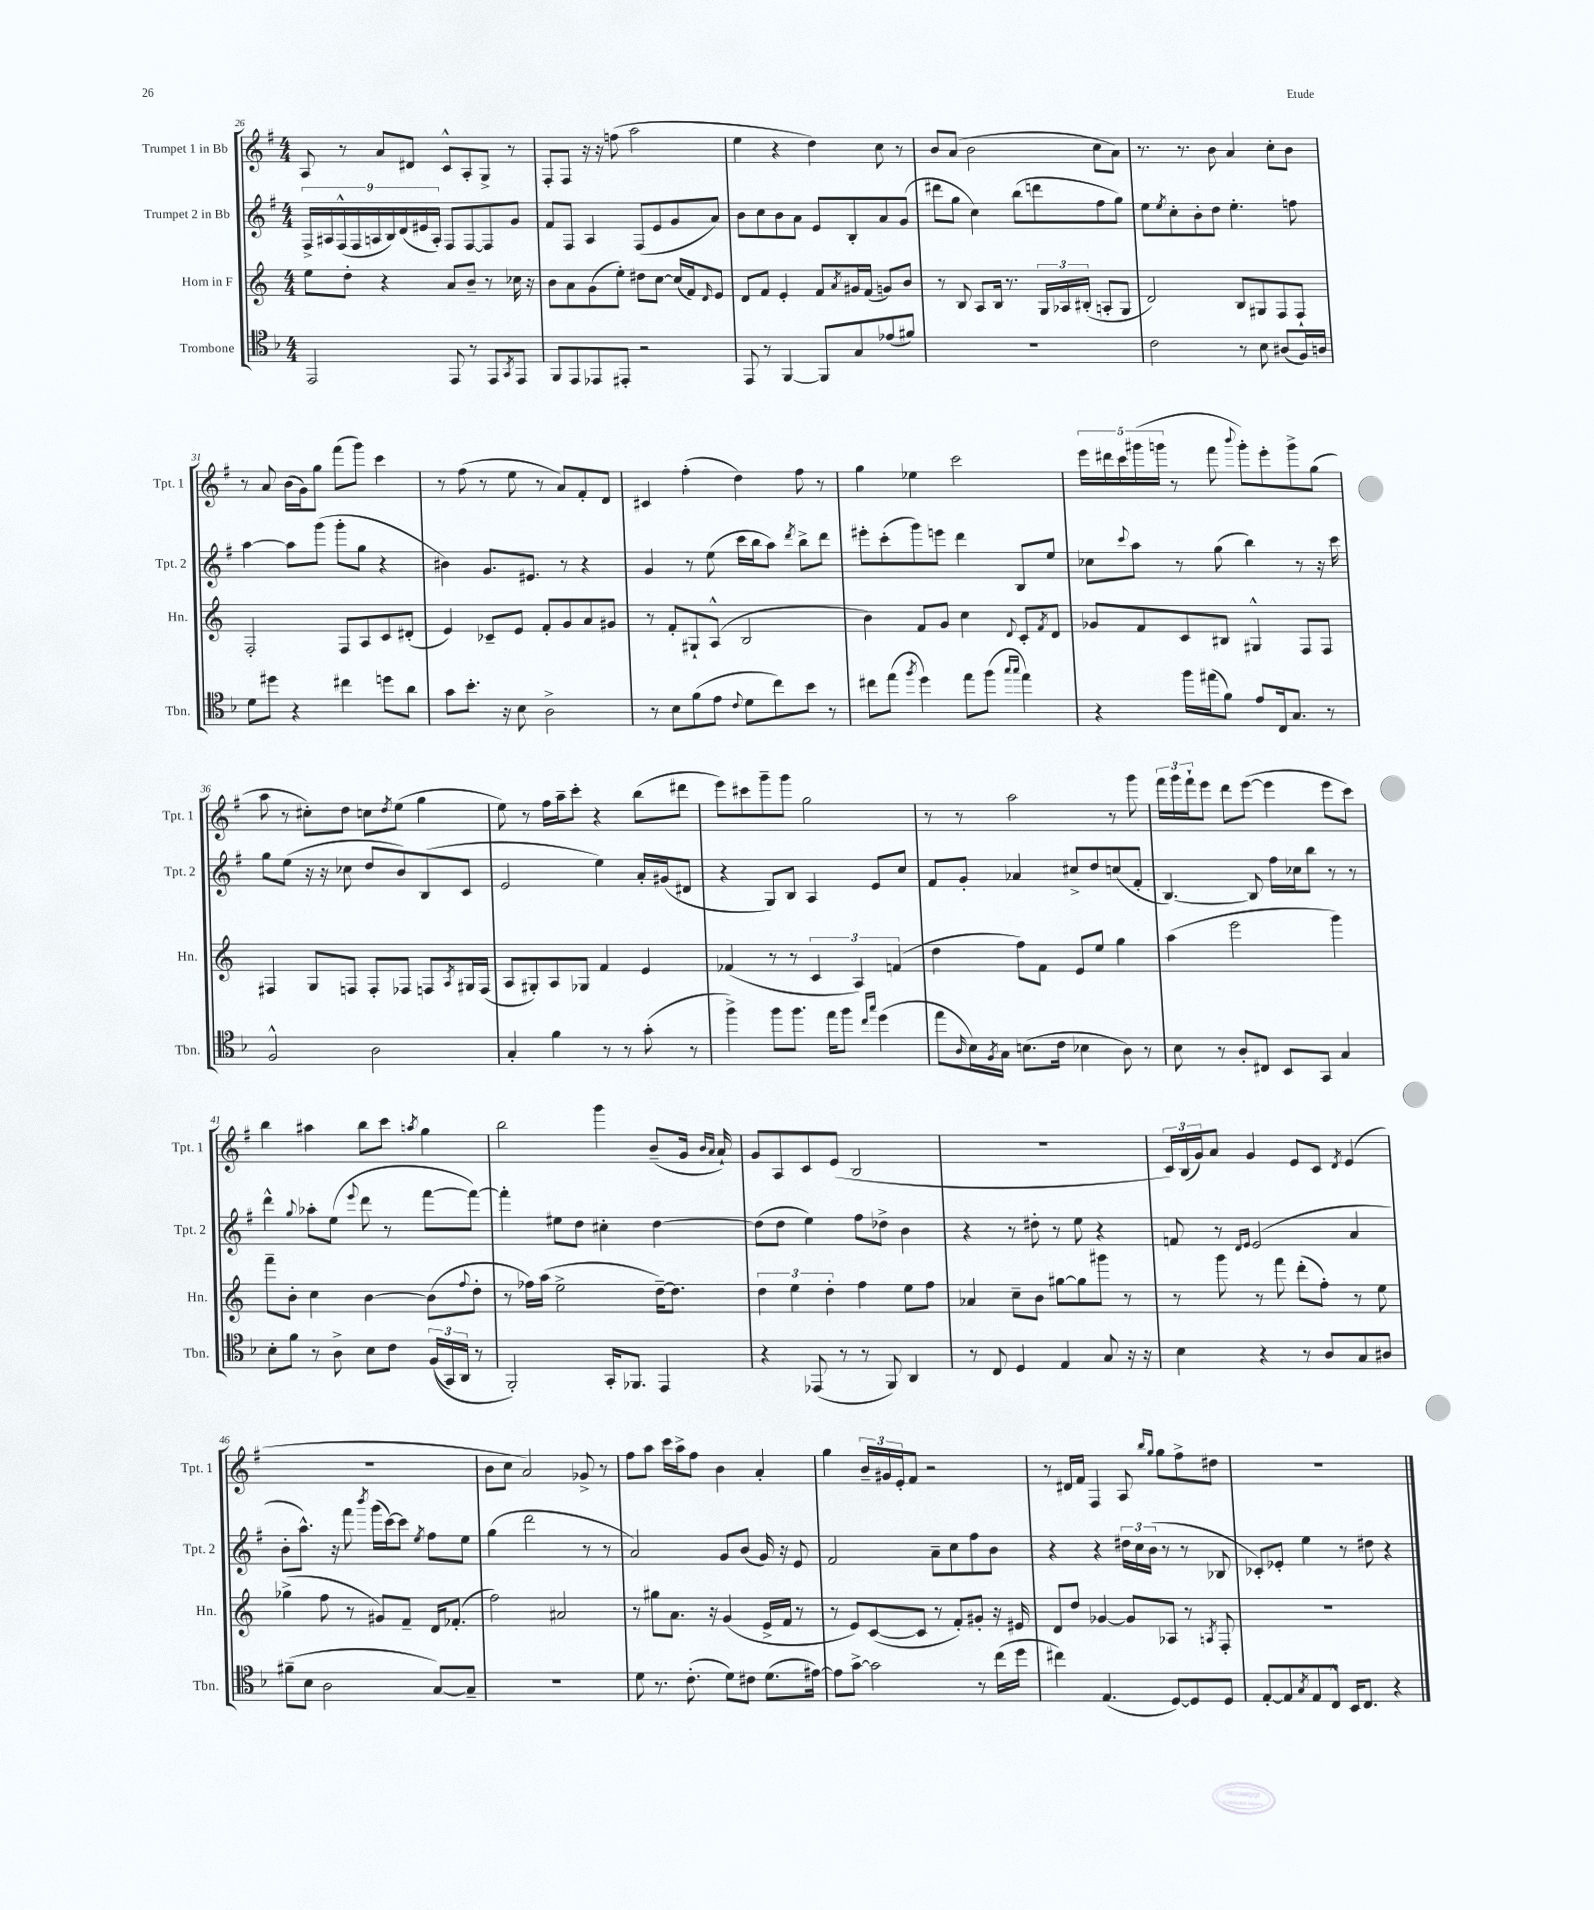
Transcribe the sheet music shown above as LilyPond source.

<<
\new StaffGroup <<
\new Staff = "s0" \with { instrumentName = "Trumpet 1 in Bb" shortInstrumentName = "Tpt. 1" } {
    \clef treble \key g \major \numericTimeSignature \time 4/4
    a8 r8 a'8 dis'8 c'8-^ a8-. g8-> r8 |
    fis8-. fis8 r16 r16 f''8( a''2 |
    e''4 r4 d''4) c''8 r8 |
    b'8 a'8( b'2 c''8 a'8) |
    r8. r8. b'8 a'4 c''8-. b'8 |
    r8 a'8 b'16( g'16) g''8 fis'''8( g'''8) c'''4 |
    r8 fis''8( r8 e''8 r8 a'8) fis'8-. d'8 |
    cis'4 fis''4-.( d''4) fis''8 r8 |
    g''4 ees''4 c'''2 |
    \tuplet 5/4 { e'''16 dis'''16 c'''16 gis'''16( g'''16 } r8 fis'''8 \appoggiatura { b'''8 } g'''8-.) e'''8-. g'''8-> g''8( |
    a''8 r8 cis''8-.) d''8 c''8 \acciaccatura { d''8 } e''8( g''4 |
    e''8) r8 fis''16 a''16-- c'''8-. r4 b''8( dis'''8 |
    e'''8) cis'''8 g'''8-- g'''8 g''2 |
    r8 r8 a''2 r8 g'''8 |
    \tuplet 3/2 { fis'''16 g'''16 fis'''16-! } e'''8 d'''8 e'''8~( e'''4 e'''8 c'''8) |
    b''4 ais''4 b''8 c'''8 \acciaccatura { a''8 } g''4 |
    b''2 g'''4 b'8--( g'16 \grace { b'16 a'16 } a'16-!) |
    g'8 a8 c'8 e'8( b2 |
    R1 |
    \tuplet 3/2 { c'16) b16( g'16) } a'8 g'4 e'8 c'8 \acciaccatura { d'8 } e'4( |
    R1 |
    b'8 c''8 a'2) ges'8-> r8 |
    fis''8 a''8 c'''16 a''16-> fis''8 b'4 a'4-. |
    g''4 \tuplet 3/2 { b'16-- gis'16 e'16-. } fis'8 r2 |
    r8 dis'16 fis'16 fis4 a8 \grace { b''16 g''16 } g''8 fis''8-> dis''8 |
    R1 \bar "|." |
}
\new Staff = "s1" \with { instrumentName = "Trumpet 2 in Bb" shortInstrumentName = "Tpt. 2" } {
    \clef treble \key g \major \numericTimeSignature \time 4/4
    \tuplet 9/8 { fis16-> ais16 fis16-^( fis16 a16 b16) d'16( eis'16 a16-.) } fis8 fis8~ fis8 g'8 |
    fis'8 fis8 a4 fis8( e'8 g'8 a'8) |
    b'8 c''8 b'8 a'8 e'8 b8-. a'8 g'8( |
    dis'''8 g''8 c''4) b''8( d'''8 fis''8 g''8) |
    e''8 \acciaccatura { e''8 } c''8-. b'8-. d''8 e''4.-. f''8 |
    a''4~ a''8 g'''8( g'''8-. g''8 r4 |
    bis'4) g'8. eis'8. r8 r4 |
    g'4 r8 e''8( c'''16 b''16 a''8) \acciaccatura { d'''8 } b''8-> d'''8 |
    eis'''8-. c'''8-.( g'''8) e'''8 d'''4 b8 e''8 |
    ces''8 \appoggiatura { c'''8 } a''8 r8 g''8( b''4) r8 r16 c'''16 |
    g''8 e''8( r16 r16 ces''8 d''8 b'8) b8( c'8 |
    e'2 e''4) a'16-. gis'16( dis'8 |
    r4 g8) b8 a4 e'8 c''8 |
    fis'8 g'8-. aes'4 cis''8-> d''8 c''8( fis'8-. |
    b4.~) b8 fis''16 ces''16 b''8 r8 r8 |
    d'''4-^ \appoggiatura { g''8 } aes''8-. e''8( \appoggiatura { e'''8 } d'''8 r8 fis'''8~ fis'''8~) |
    fis'''4-. eis''8 d''8 cis''4-. d''4~ |
    d''8( d''8 e''4) fis''8 des''8-> b'4 |
    r4 r8 dis''8-. r8 e''8 r4 |
    f'8 r8 \grace { d'16 e'16 } e'2( a'4 |
    b'8-. a''8.-^) r16 fis'''8 \acciaccatura { b'''8 } g'''16( c'''16~) c'''8 \acciaccatura { e''8 } fis''8 e''8 |
    g''4( d'''2 r8 r8 |
    a'2) g'8 b'8( g'16) r16 e'8 |
    fis'2 a'8-- c''8 fis''8 b'8 |
    r4 r4 \tuplet 3/2 { dis''16 c''16 b'16( } r8 r8 bes8 |
    ces'8-.) ees'8-. e''4 r8 dis''8 r4 \bar "|." |
}
\new Staff = "s2" \with { instrumentName = "Horn in F" shortInstrumentName = "Hn." } {
    \clef treble \key c \major \numericTimeSignature \time 4/4
    e''8 d''8-. r4 a'8 b'8-- r8 ces''16 r16 |
    b'8 a'8 g'8( e''8-.) dis''8 c''8~ c''16( f'16) \grace { d'16 } e'8 |
    d'8 f'8 e'4-. f'8 \acciaccatura { a'8 } gis'16 f'16( g'8) b'8 |
    r8 b8 a8 b16 r8. \tuplet 3/2 { g16 aes16 bis16-.( } a8-. g8 |
    d'2) b8 gis8 f8 f8-! |
    f2-. f8 a8 c'8 dis'8-.( |
    e'4) ces'8-- e'8 f'8-. g'8 a'8 gis'8 |
    r8 f'8-. gis8-! a8-^( b2 |
    b'4) f'8 g'8 c''4 \appoggiatura { d'8 } c'8-. \acciaccatura { f'8 } d'8 |
    ges'8 f'8 c'8 bis8 gis4-^ f8 f8 |
    fis4 g8 f8 f8-. fes8 f8 \acciaccatura { a8 } gis16 f16( |
    a8 gis8-.) a8 ges8 f'4 e'4 |
    fes'4( r8 r8 \tuplet 3/2 { c'4 a4) f'4( } |
    d''4 f''8) f'8 e'8 e''8 g''4 |
    a''4( e'''2 g'''4) |
    f'''8-- b'8-. c''4 b'4~ b'8( \appoggiatura { f''8 } d''8-. |
    r8 fes''16) a''16( e''2-> d''16~--) d''8. |
    \tuplet 3/2 { d''4 e''4 d''4-. } f''4 e''8 f''8 |
    aes'4 c''8-- b'8 gis''8~ gis''8 gis'''8 r8 |
    r8 g'''8 r8 f'''8 d'''8-.( f''8-.) r8 e''8 |
    ges''4->( f''8 r8 gis'8) f'8-- d'16 fes'8.-.( |
    f''2) ais'2 |
    r8 gis''8 a'8. r16 g'4( e'16-> f'16 r8 |
    r8 e'8) c'8~( c'8 r8 f'8-.) gis'8-. r16 eis'16 |
    d'8 d''8 ges'4~ ges'8 aes8 r8 \acciaccatura { a8 } f8-. |
    R1 \bar "|." |
}
\new Staff = "s3" \with { instrumentName = "Trombone" shortInstrumentName = "Tbn." } {
    \clef tenor \key f \major \numericTimeSignature \time 4/4
    e,2 e,8 r8 e,8 \acciaccatura { g,8 } e,8 |
    f,8 e,8 ees,8 eis,8-. r2 |
    e,8 r8 f,4~ f,8 g8 ees'8( fis'8) |
    R1 |
    c'2 r8 bes8 ais8( f16) a16 |
    d'8 dis''8 r4 cis''4 d''8 a'8 |
    g'8 bes'8.-. r16 bes8 a2-> |
    r8 bes8 f'8( e'8 \appoggiatura { c'8 } d'8 c''8) bes'8 r8 |
    cis''8 e''8( \acciaccatura { f''8 } d''4) e''8 f''8( \grace { g''16 g''16 } e''4) |
    r4 f''16 eis''16( f'8) e'8 c16 g8. r8 |
    f2-^ a2 |
    g4-. f'4 r8 r8 g'8-.( r8 |
    f''4->) f''8 f''8. e''16 f''8 \grace { c''16 g''16 } d''4( |
    e''8 \grace { a16 } bes16) \acciaccatura { f8 } g16 b8.( c'16 bes4 a8) r8 |
    bes8 r8 a8-. cis8 bes,8 g,8 g4 |
    bes8-. f'8 r8 a8-> bes8 c'8 \tuplet 3/2 { f16(\( g,16) a,16 } r8 |
    f,2-.\) g,16-. fes,8. e,4 |
    r4 ees,8( r8 r8 f,8) a,4 |
    r8 c8 d4 e4 g8 r16 r16 |
    bes4 r4 r8 a8 g8 ais8 |
    fis'8--( bes8 a2 g8~) g8-- |
    R1 |
    d'8 r8. c'8.-.( d'8) cis'8 d'8.( eis'16~) |
    eis'8 g'8~-> g'2 r8 c''16( d''16 |
    cis''4) e4.( d8~) d8 d8 |
    e8~-. e8 \acciaccatura { g8 } e8 c8-^ bes,16 c8. r4 \bar "|." |
}
>>
>>
\layout { \context { \Score currentBarNumber = #26 } }
